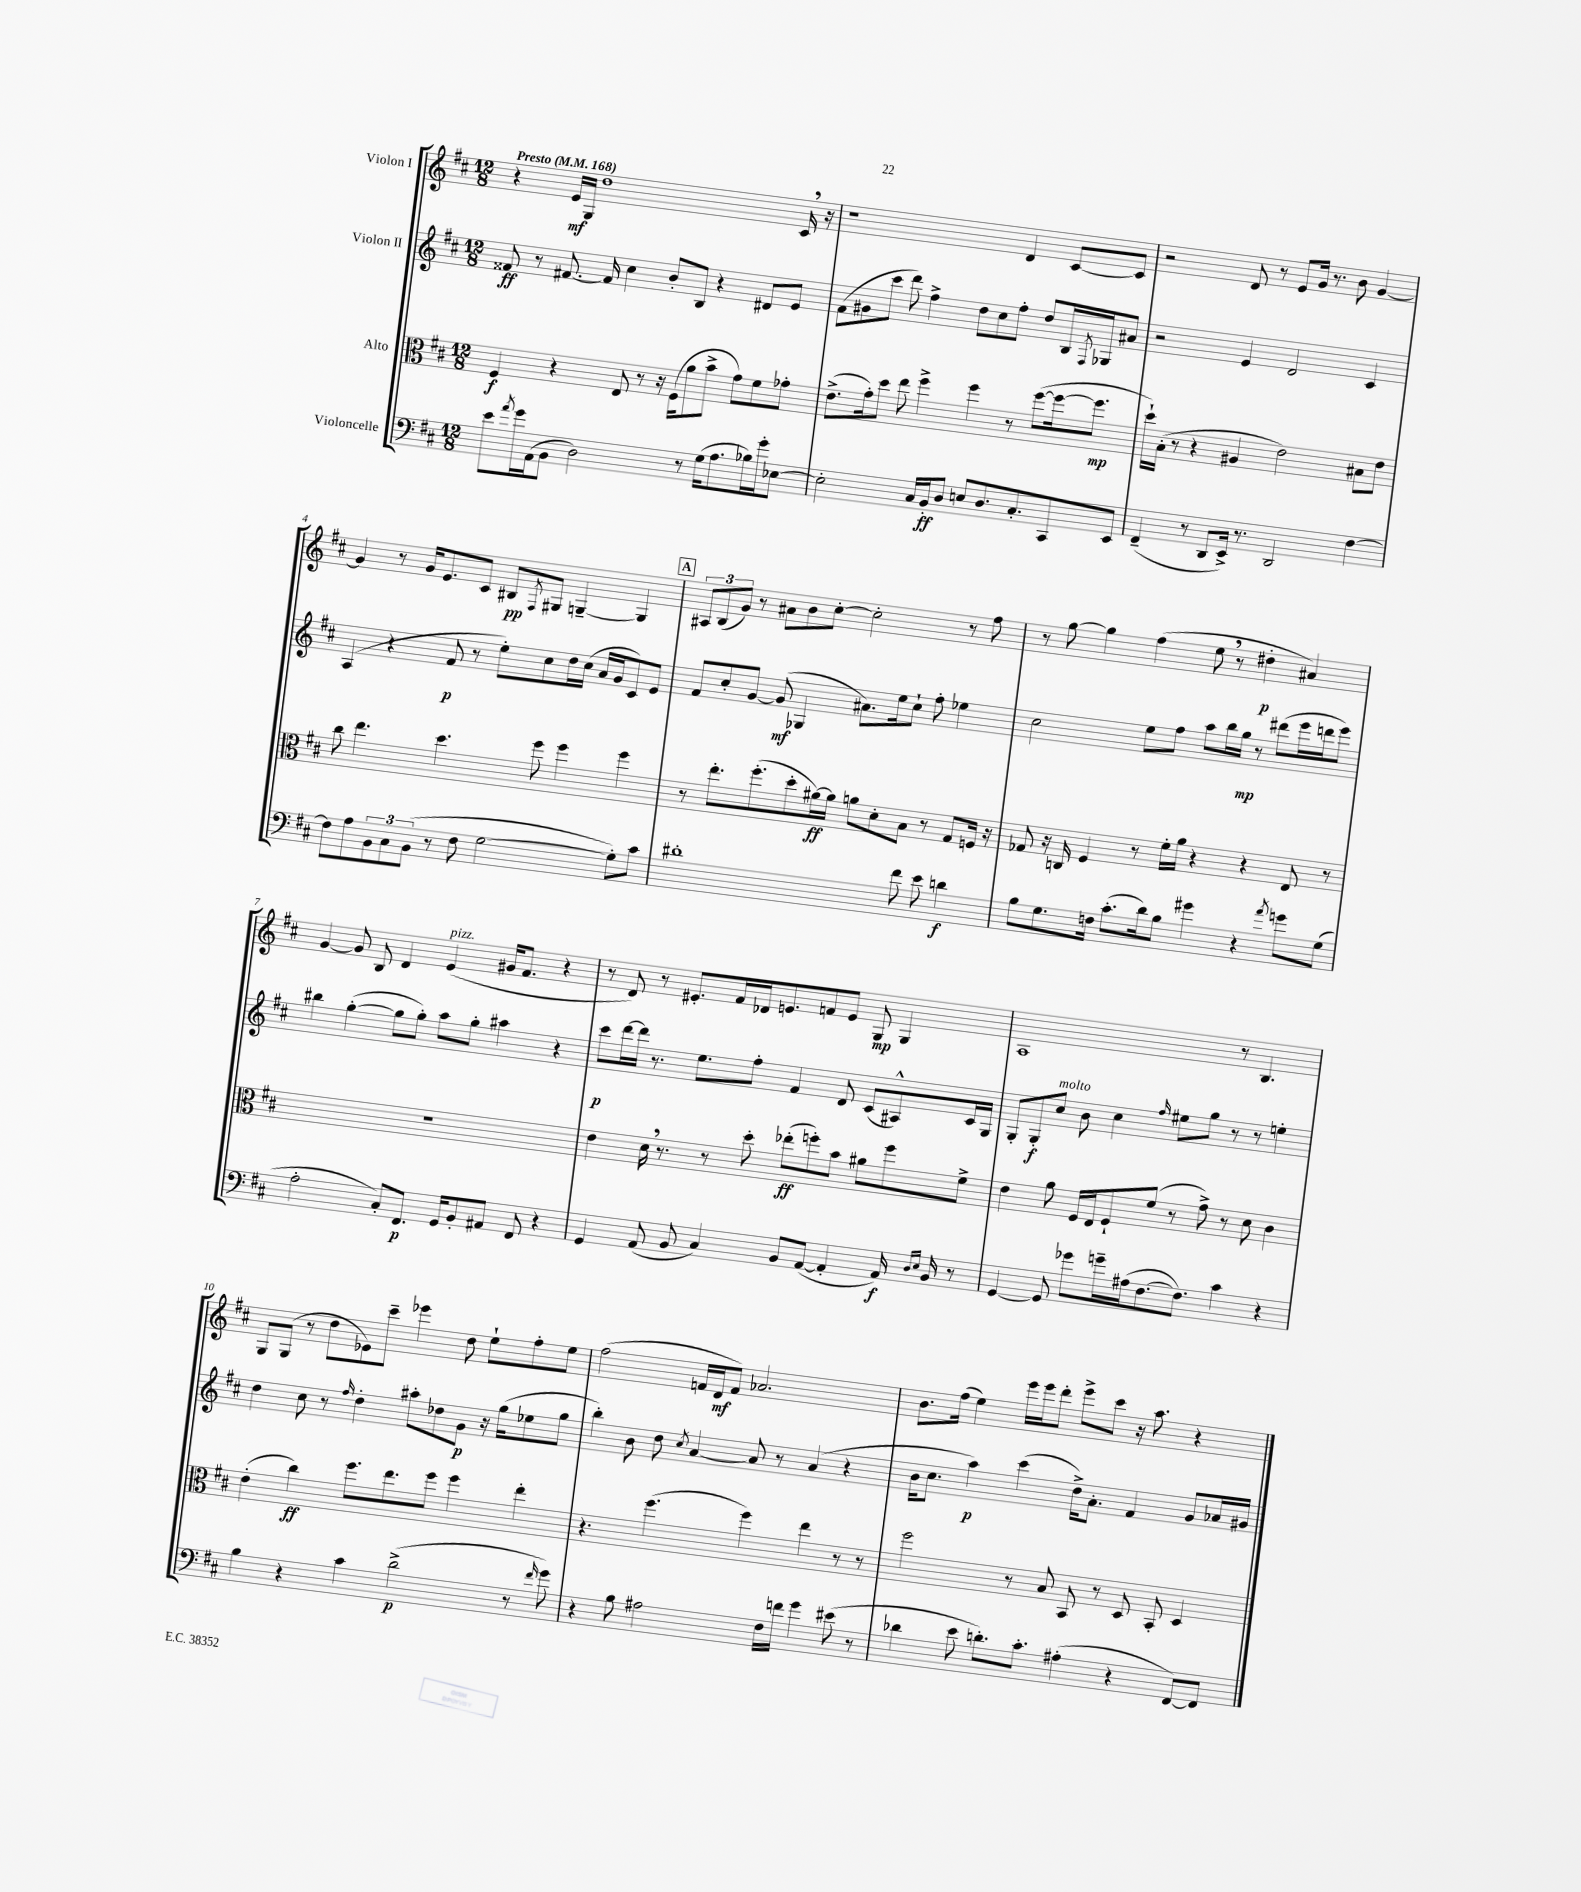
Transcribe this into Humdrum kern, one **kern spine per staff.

**kern	**dynam	**kern	**dynam	**kern	**dynam	**kern	**dynam
*part4	*part4	*part3	*part3	*part2	*part2	*part1	*part1
*staff4	*staff4	*staff3	*staff3	*staff2	*staff2	*staff1	*staff1
*I"Violoncelle	*	*I"Alto	*	*I"Violon II	*	*I"Violon I	*
*clefF4	*	*clefC3	*	*clefG2	*	*clefG2	*
*k[f#c#]	*	*k[f#c#]	*	*k[f#c#]	*	*k[f#c#]	*
*M12/8	*	*M12/8	*	*M12/8	*	*M12/8	*
*MM168	*	*MM168	*	*MM168	*	*MM168	*
=1	=1	=1	=1	=1	=1	=1	=1
!	!	!	!	!	!	!LO:TX:a:B:t=Presto	!
8e\L	.	4F#/	f	8f##X/	ff	4r	.
8qa/	.	.	.	.	.	.	.
16g\L	.	.	.	8r	.	.	.
(16AA\J	.	.	.	.	.	.	.
8BB\J	.	4r	.	[8.f#X/	.	16e/LL	mf
.	.	.	.	.	.	16G/JJ	.
2D\)	.	.	.	.	.	1dd	.
.	.	.	.	16f#/]	.	.	.
.	.	8E/	.	4cc#\	.	.	.
.	.	8r	.	.	.	.	.
.	.	16r	.	8b'/L	.	.	.
.	.	(16F#\KL	.	.	.	.	.
8r	.	8a\	.	8B/J	.	.	.
(16G\KL	.	8b^\J	.	4r	.	.	.
8.A\	.	.	.	.	.	.	.
.	.	8g\L)	.	.	.	.	.
16B-X\L)	.	8f#\	.	8d#X/L	.	.	.
16g'\J	.	.	.	.	.	.	.
[8E-X\J	.	8g-X'\J	.	8e/J	.	16c#,/	.
.	.	.	.	.	.	16r	.
=2	=2	=2	=2	=2	=2	=2	=2
2E-'\]	.	(8.e^\L	.	(8f#\L	.	1r	.
.	.	.	.	8g#X\	.	.	.
.	.	16g'\k)	.	.	.	.	.
.	.	8dd\J	.	8ccc#\J	.	.	.
.	.	8ee\	.	8ddd\)	.	.	.
16C#/LL	.	4ff#^\	.	4ff#^\	.	.	.
16BB'/J	ff	.	.	.	.	.	.
8D/J	.	.	.	.	.	.	.
8En/L	.	4ff#\	.	8dd\L	.	.	.
8.D/	.	.	.	8cc#\	.	.	.
.	.	8r	.	8ff#'\J	.	4d/	.
8.C#'/	.	.	.	.	.	.	.
.	.	([8ff#\L	.	8dd/L	.	.	.
8CC#/	.	16ff#\k_	.	16B/L	.	[8c#/L	.
.	.	.	.	8qF#/	.	.	.
.	.	8.ff#\J]	mp	16G-X/J	.	.	.
8EE/J	.	.	.	8a#X/J	.	8c#/J]	.
=3	=3	=3	=3	=3	=3	=3	=3
(4FF#~/	.	16dd`\LL)	.	2r	.	2r	.
.	.	(16B'\JJ	.	.	.	.	.
.	.	8r	.	.	.	.	.
8r	.	4r	.	.	.	.	.
8DD/L	.	.	.	.	.	.	.
16EE^/Jk)	.	4A#X/	.	4e/	.	8d/	.
8.r	.	.	.	.	.	.	.
.	.	.	.	.	.	8r	.
2DD/	.	2e\)	.	2d/	.	8e/L	.
.	.	.	.	.	.	16g/Jk	.
.	.	.	.	.	.	8.r	.
.	.	.	.	.	.	8b\	.
[4F#\	.	8B#X\L	.	4c#/	.	[4g/	.
.	.	8e\J	.	.	.	.	.
!!LO:LB:g=z
=4	=4	=4	=4	=4	=4	=4	=4
8F#\L]	.	8cc#\	.	(4A/	.	4g/]	.
8A\	.	4.ee\	.	.	.	.	.
12BB\	.	.	.	4r	.	8r	.
12C#\	.	.	.	.	.	.	.
.	.	.	.	.	.	16g/KL	.
(12BB\J	.	.	.	.	.	.	.
.	.	.	.	.	.	8.e/	.
8r	.	4.dd\	.	8f#/	p	.	.
8F#\	.	.	.	8r	.	8c#/J	.
[2G\	.	.	.	8ee'\L)	.	8B#X/L	pp
.	.	.	.	.	.	8qF#/	.
.	.	8ff#\	.	8cc#\	.	8G#X/J	.
.	.	4ff#\	.	16dd\L	.	[4Gn~/	.
.	.	.	.	(16cc#\JJ	.	.	.
.	.	.	.	16a/LL	.	.	.
.	.	.	.	16g/J	.	.	.
8G'\L])	.	4ff#\	.	8c#/)	.	4G/]	.
8c#\J	.	.	.	8e/J	.	.	.
!!LO:REH:place=s1:t=A
=5	=5	=5	=5	=5	=5	=5	=5
1d#X'	.	8r	.	8f#/L	.	12A#X/L	.
.	.	.	.	.	.	(12B/	.
.	.	8.ee'\L	.	8cc#'/	.	.	.
.	.	.	.	.	.	12g/J)	.
.	.	.	.	[8g/J	.	8r	.
.	.	(8.ff#'\	.	.	.	.	.
.	.	.	.	(8g/]	mf	8a#X\L	.
.	.	8dd'\	.	4G-X/	.	8b\	.
.	.	[16a#X\L)	ff	.	.	[8cc#'\J	.
.	.	16a#\JJ]	.	.	.	.	.
.	.	8an\L	.	8.a#X\L)	.	2cc#'\]	.
.	.	8d'\	.	.	.	.	.
.	.	.	.	16ee\k	.	.	.
8f#\	.	8B\J	.	8cc#`\J	.	.	.
8e\	.	8r	.	8ff#'\	.	.	.
4dn\	f	8G/L	.	4ee-X\	.	8r	.
.	.	16Fn/Jk	.	.	.	8ff#\	.
.	.	16r	.	.	.	.	.
=6	=6	=6	=6	=6	=6	=6	=6
8B\L	.	8G-X/	.	2cc#\	.	8r	.
8.G\	.	16r	.	.	.	[8gg\	.
.	.	16Cn/	.	.	.	.	.
.	.	4F#/	.	.	.	4gg\]	.
16Fn\Jk	.	.	.	.	.	.	.
(8.c#'\L	.	.	.	.	.	.	.
.	.	8r	.	8ee\L	.	(4ff#\	.
16d\k)	.	.	.	.	.	.	.
8B\J	.	16f#'\LL	.	8ff#\J	.	.	.
.	.	16a\JJ	.	.	.	.	.
4g#X\	.	4r	.	8aa\L	.	8ee,\	.
.	.	.	.	16bb\L	.	8r	.
.	.	.	.	16gg\JJ	mp	.	.
4r	.	4r	.	8r	.	4dd#X'\	p
.	.	.	.	(8ddd#X\L	.	.	.
8qa/	.	.	.	.	.	.	.
8gn\L	.	8E/	.	16eee\L	.	4a#X/)	.
.	.	.	.	16dddn\J	.	.	.
(8G\J	.	8r	.	8eee\J)	.	.	.
!!LO:LB:g=z
=7	=7	=7	=7	=7	=7	=7	=7
2A'\	.	1.r	.	4bb#X\	.	[4g/	.
.	.	.	.	([4gg'\	.	8g/]	.
.	.	.	.	.	.	8B/	.
8C#'/L)	.	.	.	8gg\L]	.	4d/	.
8.FF#/J	p	.	.	8gg'\J)	.	.	.
!	!	!	!	!	!	!LO:TX:a:i:t=pizz.	!
.	.	.	.	8aa\L	.	(4e/	.
16GG/KL	.	.	.	.	.	.	.
8BB'/	.	.	.	8gg'\J	.	.	.
8AA#X/J	.	.	.	4aa#X\	.	16g#X/KL	.
.	.	.	.	.	.	8.f#/J	.
8FF#/	.	.	.	.	.	.	.
4r	.	.	.	4r	.	4r	.
=8	=8	=8	=8	=8	=8	=8	=8
4GG/	.	4e\	.	8ccc#\L	p	8r	.
.	.	.	.	[16ddd\L	.	8d/)	.
.	.	.	.	16ddd\JJ]	.	.	.
(8AA/	.	16d,\	.	8.r	.	8r	.
.	.	8.r	.	.	.	.	.
8BB/	.	.	.	.	.	8.e#X'/L	.
.	.	.	.	8.ee\L	.	.	.
4C#/)	.	8r	.	.	.	.	.
.	.	.	.	.	.	16f#/L	.
.	.	8dd'\	.	8ff#'\J	.	16d-X/J	.
.	.	.	.	.	.	8.en/	.
8BB/L	.	(8ee-X'\L	ff	4f#/	.	.	.
([8AA/J	.	8ffn'\)	.	.	.	8fn/	.
4AA'/]	.	8b\J	.	8d/	.	8e/J	.
.	.	8a#X\L	.	(8c#/L	.	8G/	mp
16AA/)	f	8ff\	.	8A#X^^/)	.	4G/	.
16qqD/LL	.	.	.	.	.	.	.
16qqE/JJ	.	.	.	.	.	.	.
16BB/	.	.	.	.	.	.	.
8r	.	8f#^\J	.	16c#/L	.	.	.
.	.	.	.	16G/JJ	.	.	.
=9	=9	=9	=9	=9	=9	=9	=9
[4GG/	.	4e\	.	8G'/L	.	1A	.
.	.	.	.	8G'/	f	.	.
!	!	!	!	!LO:TX:a:i:t=molto	!	!	!
8GG/]	.	8a\	.	8cc#/J	.	.	.
8g-X\L	.	16F#/LL	.	8b\	.	.	.
.	.	16E/J	.	.	.	.	.
16gn~\L	.	8F#`/	.	4cc#\	.	.	.
(16A#X\J	.	.	.	.	.	.	.
[8.F#\	.	(8f#/J	.	.	.	.	.
.	.	.	.	16qqff#/	.	.	.
.	.	8r	.	8ee#X\L	.	.	.
8.F#\J])	.	.	.	.	.	.	.
.	.	8g^\)	.	8gg\J	.	.	.
4c#\	.	8r	.	8r	.	8r	.
.	.	8d\	.	8r	.	4.B/	.
4r	.	4c#\	.	4een'\	.	.	.
!!LO:LB:g=z
=10	=10	=10	=10	=10	=10	=10	=10
4B\	.	(4e'\	.	4dd\	.	8G/L	.
.	.	.	.	.	.	(8G/J	.
4r	.	4cc#\)	ff	8cc#\	.	8r	.
.	.	.	.	8r	.	8dd\L	.
.	.	.	.	16qqff#/	.	.	.
4c#\	.	8.ff#\L	.	4dd'\	.	8e-X\)	.
.	.	.	.	.	.	8ccc#~\J	.
.	.	8.ee\	.	.	.	.	.
(2d^\	p	.	.	8aa#X'\L	.	4eee-X\	.
.	.	8ff#\J	.	8dd-X\	.	.	.
.	.	4ff#\	.	8g\J	p	8dd\	.
.	.	.	.	16r	.	8ee`\L	.
.	.	.	.	(16gg\KL	.	.	.
8r	.	4ee'\	.	8ee-X\	.	8ff#'\	.
16qqf#/	.	.	.	.	.	.	.
8g\)	.	.	.	8gg\J	.	8ee\J	.
=11	=11	=11	=11	=11	=11	=11	=11
4r	.	4.r	.	4bb'\)	.	(2ff#\	.
8B\	.	.	.	8b\	.	.	.
2A#X\	.	(4.ff#\	.	8dd\	.	.	.
.	.	.	.	8qcc#/	.	.	.
.	.	.	.	[4a/	.	16fn/LL	.
.	.	.	.	.	.	16d/J	mf
.	.	.	.	.	.	8f/J)	.
.	.	4ff#\)	.	8a/]	.	2.a-X/	.
16F#\LL	.	.	.	8r	.	.	.
16fn\JJ	.	.	.	.	.	.	.
4g\	.	4ee\	.	(4a/	.	.	.
(8e#X\	.	8r	.	4r	.	.	.
8r	.	8r	.	.	.	.	.
=12	=12	=12	=12	=12	=12	=12	=12
4d-X\	.	2ff#\	.	16b\KL	.	8.b\L	.
.	.	.	.	8.cc#\J	.	.	.
.	.	.	.	.	.	(16ff#\Jk	.
8e\	.	.	.	4aa\)	p	4ee\)	.
8.dn'\L)	.	.	.	.	.	.	.
.	.	8r	.	(4ccc#\	.	16eee\LL	.
8.c#'\J	.	.	.	.	.	16eee\J	.
.	.	8B/	.	.	.	8ddd'\J	.
(4A#X'\	.	8BB/	.	16dd^\KL)	.	8eee^\L	.
.	.	.	.	8.a'\J	.	.	.
.	.	8r	.	.	.	8ccc#\J	.
4r	.	8D/	.	4f#/	.	16r	.
.	.	.	.	.	.	8.aa\	.
.	.	8BB'/	.	.	.	.	.
[8FF#/L)	.	4D/	.	8g/L	.	4r	.
8FF#/J]	.	.	.	16a-X/L	.	.	.
.	.	.	.	16g#X/JJ	.	.	.
==	==	==	==	==	==	==	==
*-	*-	*-	*-	*-	*-	*-	*-
